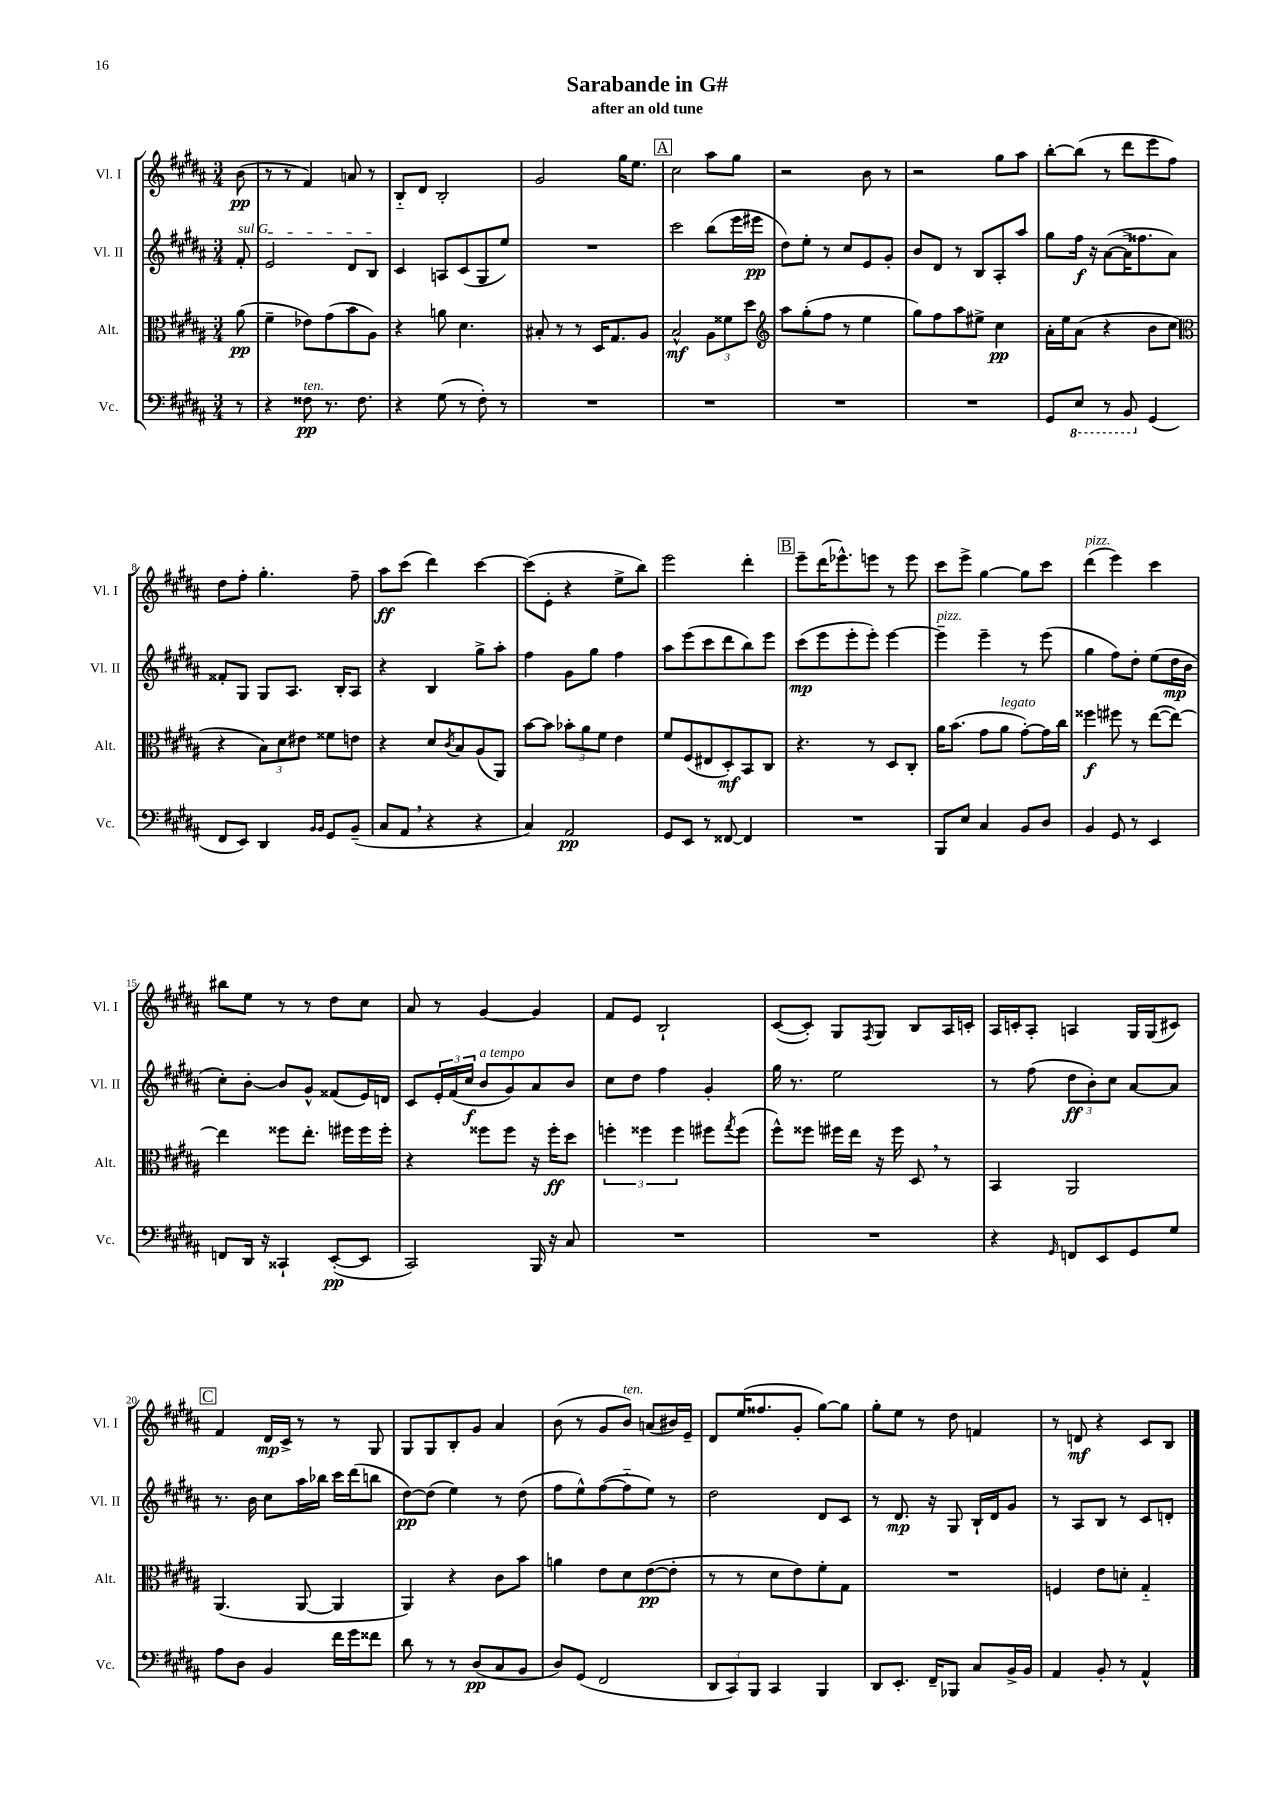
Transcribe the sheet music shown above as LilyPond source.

\header { title = "Sarabande in G#" subtitle = "after an old tune" }
<<
\new StaffGroup <<
\new Staff = "s0" \with { instrumentName = "Vl. I" shortInstrumentName = "Vl. I" } {
    \clef treble \key b \major \numericTimeSignature \time 3/4 \partial 8
    b'8\pp( |
    r8 r8 fis'4) a'8 r8 |
    b8-_ dis'8 b2-. |
    gis'2 gis''16 e''8. |
    \mark \markup { \box "A" } cis''2 ais''8 gis''8 |
    r2 b'8 r8 |
    r2 gis''8 ais''8 |
    b''8~-. b''8( r8 dis'''8 e'''8 fis''8) |
    dis''8 fis''8-. gis''4.-. fis''8-- |
    ais''8\ff cis'''8( dis'''4) cis'''4~ |
    cis'''8( e'8-. r4 e''8-> b''8) |
    e'''2 dis'''4-. |
    \mark \markup { \box "B" } e'''8-- dis'''16( ees'''8.-^) e'''8 r8 e'''8 |
    cis'''8 e'''8-> gis''4~ gis''8 cis'''8 |
    dis'''4^\markup { \italic "pizz." }( e'''4) cis'''4 |
    bis''8 e''8 r8 r8 dis''8 cis''8 |
    ais'8 r8 gis'4~ gis'4 |
    fis'8 e'8 b2-! |
    cis'8~( cis'8-.) gis8 \acciaccatura { fis8 } gis8 b8 ais16 c'16-. |
    ais16 c'16-. ais8-. a4 gis16 gis16( cis'8) |
    \mark \markup { \box "C" } fis'4 dis'16\mp cis'16-> r8 r8 gis8 |
    gis8 gis8 b8-. gis'8 ais'4 |
    b'8( r8 gis'8 b'8^\markup { \italic "ten." }) a'8( bis'16) e'16-- |
    dis'8 e''16( fisis''8. gis'8-. gis''8~) gis''8 |
    gis''8-. e''8 r8 dis''8 f'4 |
    r8 d'8\mf r4 cis'8 b8 \bar "|." |
}
\new Staff = "s1" \with { instrumentName = "Vl. II" shortInstrumentName = "Vl. II" } {
    \clef treble \key b \major \numericTimeSignature \time 3/4 \partial 8
    \once \override TextSpanner.bound-details.left.text = \markup { \italic "sul G" } fis'8-.\startTextSpan |
    e'2 dis'8 b8\stopTextSpan |
    cis'4 a8 cis'8( gis8 e''8) |
    R2. |
    \mark \markup { \box "A" } cis'''2 b''8( e'''16 eis'''16\pp |
    dis''8) e''8-. r8 cis''8 e'8 gis'8-. |
    b'8 dis'8 r8 b8 ais8-. ais''8 |
    gis''8 fis''16\f r16 ais'8~( ais'16-> fisis''8. ais'8) |
    fisis'8-. gis8 gis8 ais8. b16-. ais8 |
    r4 b4 gis''8-> ais''8-. |
    fis''4 gis'8 gis''8 fis''4 |
    ais''8 e'''8( cis'''8 dis'''8 b''8) e'''8 |
    \mark \markup { \box "B" } cis'''8\mp( e'''8 e'''8-. e'''8-.) e'''4~ |
    e'''4--^\markup { \italic "pizz." } e'''4-- r8 e'''8( |
    gis''4 fis''8) dis''8-. e''8( dis''16\mp b'16 |
    cis''8-.) b'8~-. b'8 gis'8-^ fisis'8( e'16) d'16 |
    cis'8 \tuplet 3/2 { e'16-. fis'16( cis''16\f } b'8^\markup { \italic "a tempo" } gis'8) ais'8 b'8 |
    cis''8 dis''8 fis''4 gis'4-. |
    gis''16 r8. e''2 |
    r8 fis''8( \tuplet 3/2 { dis''8\ff b'8-.) cis''8 } ais'8~ ais'8 |
    \mark \markup { \box "C" } r8. b'16 cis''8 ais''16 bes''16 cis'''16 dis'''16( b''8 |
    dis''8~\pp) dis''8( e''4) r8 dis''8( |
    fis''8 e''8-^) fis''8~( fis''8-_ e''8) r8 |
    dis''2 dis'8 cis'8 |
    r8 dis'8.\mp r16 gis8 b16-! dis'16 gis'8 |
    r8 ais8 b8 r8 cis'8 d'8-. \bar "|." |
}
\new Staff = "s2" \with { instrumentName = "Alt." shortInstrumentName = "Alt." } {
    \clef alto \key b \major \numericTimeSignature \time 3/4 \partial 8
    ais'8\pp( |
    fis'4-- ees'8) gis'8( b'8 ais8) |
    r4 a'8 dis'4. |
    bis8-. r8 r8 dis16 gis8. ais8 |
    \mark \markup { \box "A" } b2-^\mf \tuplet 3/2 { ais8 fisis'8 dis''8 } |
    \clef treble ais''8 gis''8-.( fis''8 r8 e''4 |
    gis''8) fis''8 ais''8 eis''8-> cis''4\pp |
    ais'16-. e''16 ais'8( r4 b'8 cis''8 |
    \clef alto r4 \tuplet 3/2 { b8) dis'8 eis'8 } fisis'8 e'8 |
    r4 dis'8 \acciaccatura { cis'8 } b8 ais8( ais,8) |
    b'8~ b'8 \tuplet 3/2 { bes'8-. ais'8 fis'8 } e'4 |
    fis'8 fis8( eis8 dis8-.\mf) b,8 cis8 |
    \mark \markup { \box "B" } r4. r8 dis8 cis8-. |
    ais'16 b'8.( gis'8 ais'8^\markup { \italic "legato" } gis'8~-.) gis'16 cis''16 |
    fisis''4\f fis''8 r8 e''8~( e''8~) |
    e''4 fisis''8 e''8.-. fis''16 fis''16 fis''16-. |
    r4 fisis''8 fisis''8 r16 fisis''16-.\ff dis''8 |
    \tuplet 3/2 { f''4-. fisis''4 fisis''4 } fis''8 \acciaccatura { gis''8 } fis''8( |
    fis''8-^) fisis''8 fis''16 e''16 r16 fis''16 dis8 \breathe r8 |
    b,4 ais,2 |
    \mark \markup { \box "C" } ais,4.( ais,8~ ais,4 |
    ais,4) r4 cis'8 b'8 |
    a'4 e'8 dis'8 e'8~\pp( e'8-. |
    r8 r8 dis'8 e'8) fis'8-. gis8 |
    R2. |
    f4 e'8 d'8-. gis4-_ \bar "|." |
}
\new Staff = "s3" \with { instrumentName = "Vc." shortInstrumentName = "Vc." } {
    \clef bass \key b \major \numericTimeSignature \time 3/4 \partial 8
    r8 |
    r4 fisis8\pp^\markup { \italic "ten." } r8. fisis8. |
    r4 gis8( r8 fis8-.) r8 |
    R2. |
    \mark \markup { \box "A" } R2. |
    R2. |
    R2. |
    gis,8 \ottava #-1 e,8 r8 b,,8 \ottava #0 gis,4( |
    fis,8 e,8) dis,4 \grace { b,16 b,16 } gis,8 b,8--( |
    cis8 ais,8 \breathe r4 r4 |
    cis4) ais,2\pp |
    gis,8 e,8 r8 fisis,8~ fisis,4 |
    \mark \markup { \box "B" } R2. |
    b,,8 e8 cis4 b,8 dis8 |
    b,4 gis,8 r8 e,4 |
    f,8 dis,16 r16 cisis,4-! e,8~-.\pp( e,8 |
    cis,2) b,,16 r16 cis8 |
    R2. |
    R2. |
    r4 \grace { gis,16 } f,8 e,8 gis,8 gis8 |
    \mark \markup { \box "C" } ais8 dis8 b,4 fis'16 gis'16 fisis'8 |
    dis'8 r8 r8 dis8\pp( cis8 b,8 |
    dis8) gis,8( fis,2 |
    \tuplet 3/2 { dis,8 cis,8) b,,8 } cis,4 b,,4 |
    dis,8 e,8.-. fis,16-- bes,,8 cis8 b,16-> b,16 |
    ais,4 b,8-. r8 ais,4-^ \bar "|." |
}
>>
>>
